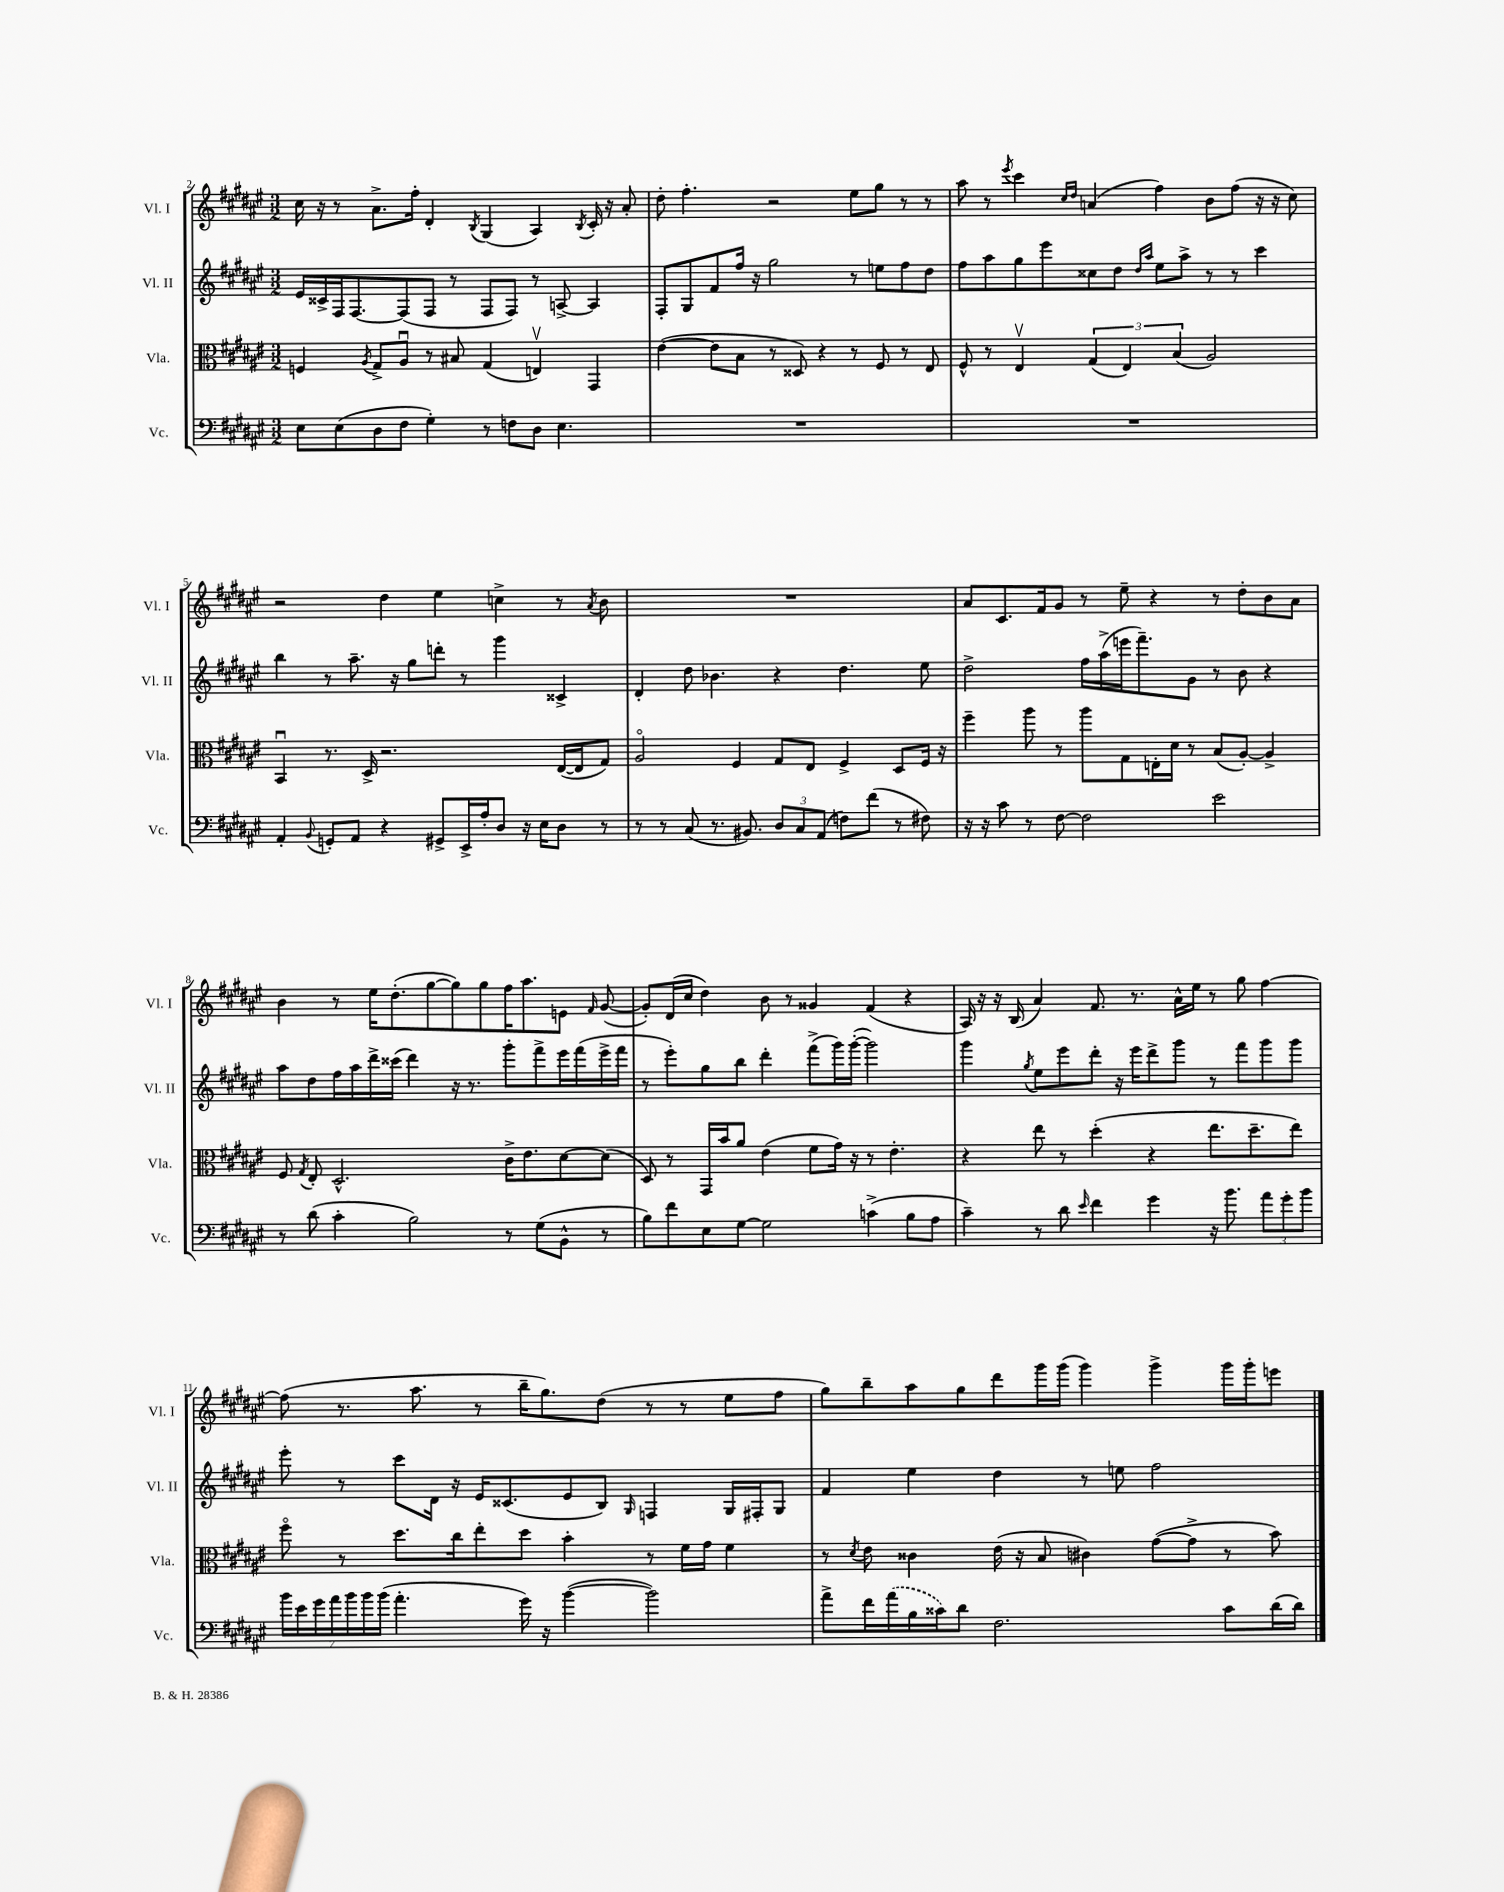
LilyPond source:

<<
\new StaffGroup <<
\new Staff = "s0" \with { instrumentName = "Vl. I" shortInstrumentName = "Vl. I" } {
    \clef treble \key fis \major \numericTimeSignature \time 3/2
    \autoBeamOff cis''16 r16 r8 ais'8.[-> fis''16]-. dis'4-. \acciaccatura { b8 } gis4( ais4) \acciaccatura { b8 } cis'16-. r16 ais'8-. |
    dis''8-. fis''4.-. r2 eis''8[ gis''8] r8 r8 |
    ais''8 r8 \acciaccatura { eis'''8 } cis'''4 \grace { cis''16[ dis''16] } a'4( fis''4) b'8[ fis''8]( r16 r16 cis''8) |
    r2 dis''4 eis''4 c''4-> r8 \acciaccatura { ais'8 } b'8 |
    R1. |
    ais'8[ cis'8. fis'16 gis'8] r8 eis''8-- r4 r8 dis''8[-. b'8 ais'8] |
    b'4 r8 eis''16[ dis''8.-.( gis''8~ gis''8) gis''8 fis''16 ais''8. e'8] \grace { fis'16 } gis'8~( |
    gis'8[-.) dis'16( cis''16] dis''4) b'8 r8 gisis'4 fis'4( r4 |
    ais16) r16 r16 b16( ais'4) fis'8. r8. ais'16[-^ eis''16] r8 gis''8 fis''4~ |
    fis''8( r8. ais''8. r8 b''16[-- gis''8.) dis''8]( r8 r8 eis''8[ fis''8] |
    gis''8[) b''8-- ais''8 gis''8 dis'''8 gis'''16 gis'''16]( gis'''4) gis'''4-> gis'''16[ gis'''16-. e'''8] \bar "|." |
}
\new Staff = "s1" \with { instrumentName = "Vl. II" shortInstrumentName = "Vl. II" } {
    \clef treble \key fis \major \numericTimeSignature \time 3/2
    \autoBeamOff eis'16[ cisis'16-> fis16 fis8.~ fis8( fis8] r8 fis8[ fis8]) r8 a8~-> a4 |
    fis8[-. gis8 fis'8 fis''16] r16 gis''2 r8 e''8[ fis''8 dis''8] |
    fis''8[ ais''8 gis''8 eis'''8 cisis''8 dis''8] \grace { dis''16[ ais''16] } eis''8[ ais''8]-> r8 r8 cis'''4 |
    b''4 r8 ais''8.-- r16 gis''8[ d'''8]-. r8 gis'''4 cisis'4-> |
    dis'4-. dis''8 bes'4. r4 dis''4. eis''8 |
    dis''2-> fis''16[ ais''16->( e'''16 fis'''8.--) gis'8] r8 b'8 r4 |
    ais''8[ dis''8 fis''16 ais''16 dis'''16-> cisis'''16]( dis'''4) r16 r8. gis'''8[-. fis'''8-> eis'''16 fis'''16( eis'''16-> fis'''16] |
    r8 eis'''8[-.) gis''8 b''8] dis'''4-. fis'''8[->( gis'''16) gis'''16]~-.( gis'''2) |
    gis'''4 \acciaccatura { gis''8 } eis''8[ eis'''8 dis'''8]-. r16 eis'''16[ dis'''8-> gis'''8] r8 fis'''8[ gis'''8 gis'''8] |
    eis'''8-. r8 cis'''8[ dis'16] r16 eis'16[ cisis'8.( eis'8 b8]) \grace { gis16 } f4 gis16[ fis16-. gis8] |
    fis'4 eis''4 dis''4 r8 e''8 fis''2 \bar "|." |
}
\new Staff = "s2" \with { instrumentName = "Vla." shortInstrumentName = "Vla." } {
    \clef alto \key fis \major \numericTimeSignature \time 3/2
    \autoBeamOff f4 \acciaccatura { ais8 } gis8[-> ais8]\downbow r8 bis8 gis4( e4\upbow) gis,4 |
    eis'4~( eis'8[ b8] r8 disis8) r4 r8 fis8 r8 eis8 |
    fis8-^ r8 eis4\upbow \tuplet 3/2 { gis4( eis4) b4( } ais2) |
    b,4\downbow r8. dis16-> r2. eis16[~( eis16 gis8]) |
    ais2\flageolet fis4 gis8[ eis8] fis4-> dis8[ fis16] r16 |
    fis''4-- ais''8 r8 ais''8[ gis8 e16-. dis'16] r8 b8[( ais8]~-.) ais4-> |
    fis8 \acciaccatura { gis8 } eis8-. dis2.-^ cis'16[-> eis'8. dis'8~ dis'8]( |
    dis8) r8 gis,16[ b'16 ais'8] eis'4( fis'8[ gis'16]) r16 r8 eis'4.-. |
    r4 eis''8 r8 dis''4-.( r4 eis''8.[ dis''8.-- eis''8]) |
    fis''8\flageolet r8 dis''8.[ cis''16 eis''8-. dis''8] b'4-. r8 fis'16[ gis'16] fis'4 |
    r8 \acciaccatura { dis'8 } eis'8 cisis'4 eis'16( r16 b8 cis'4) gis'8[~( gis'8]-> r8 b'8) \bar "|." |
}
\new Staff = "s3" \with { instrumentName = "Vc." shortInstrumentName = "Vc." } {
    \clef bass \key fis \major \numericTimeSignature \time 3/2
    \autoBeamOff eis8[ eis8( dis8 fis8] gis4-.) r8 f8[ dis8] eis4. |
    R1. |
    R1. |
    ais,4-. \appoggiatura { b,8 } g,8[-. ais,8] r4 gis,8[-> eis,16-> ais16-. dis8] r16 eis16[ dis8] r8 |
    r8 r8 cis8( r8. bis,8.) \tuplet 3/2 { dis8[ cis8 ais,8]( } f8[) fis'8]( r8 fis8) |
    r16 r16 cis'8 r8 fis8~ fis2 eis'2 |
    r8 dis'8( cis'4-. b2) r8 gis8[( b,8]-^ r8 |
    b8[) fis'8 eis8 gis8]~ gis2 c'4->( b8[ ais8] |
    cis'4--) r8 dis'8 \grace { eis'16 } fis'4 gis'4 r16 b'8. \tuplet 3/2 { ais'8[ gis'8-. b'8] } |
    \tuplet 7/4 { b'16[ eis'16 gis'16 ais'16 b'16 b'16 b'16]( } ais'4.-. gis'16) r16 b'4~( b'2) |
    ais'8[-> fis'16 \once \slurDashed ais'16( b16 cisis'16) dis'8] fis2. cisis'8[ dis'16( dis'16]) \bar "|." |
}
>>
>>
\layout { \context { \Score currentBarNumber = #2 } }
